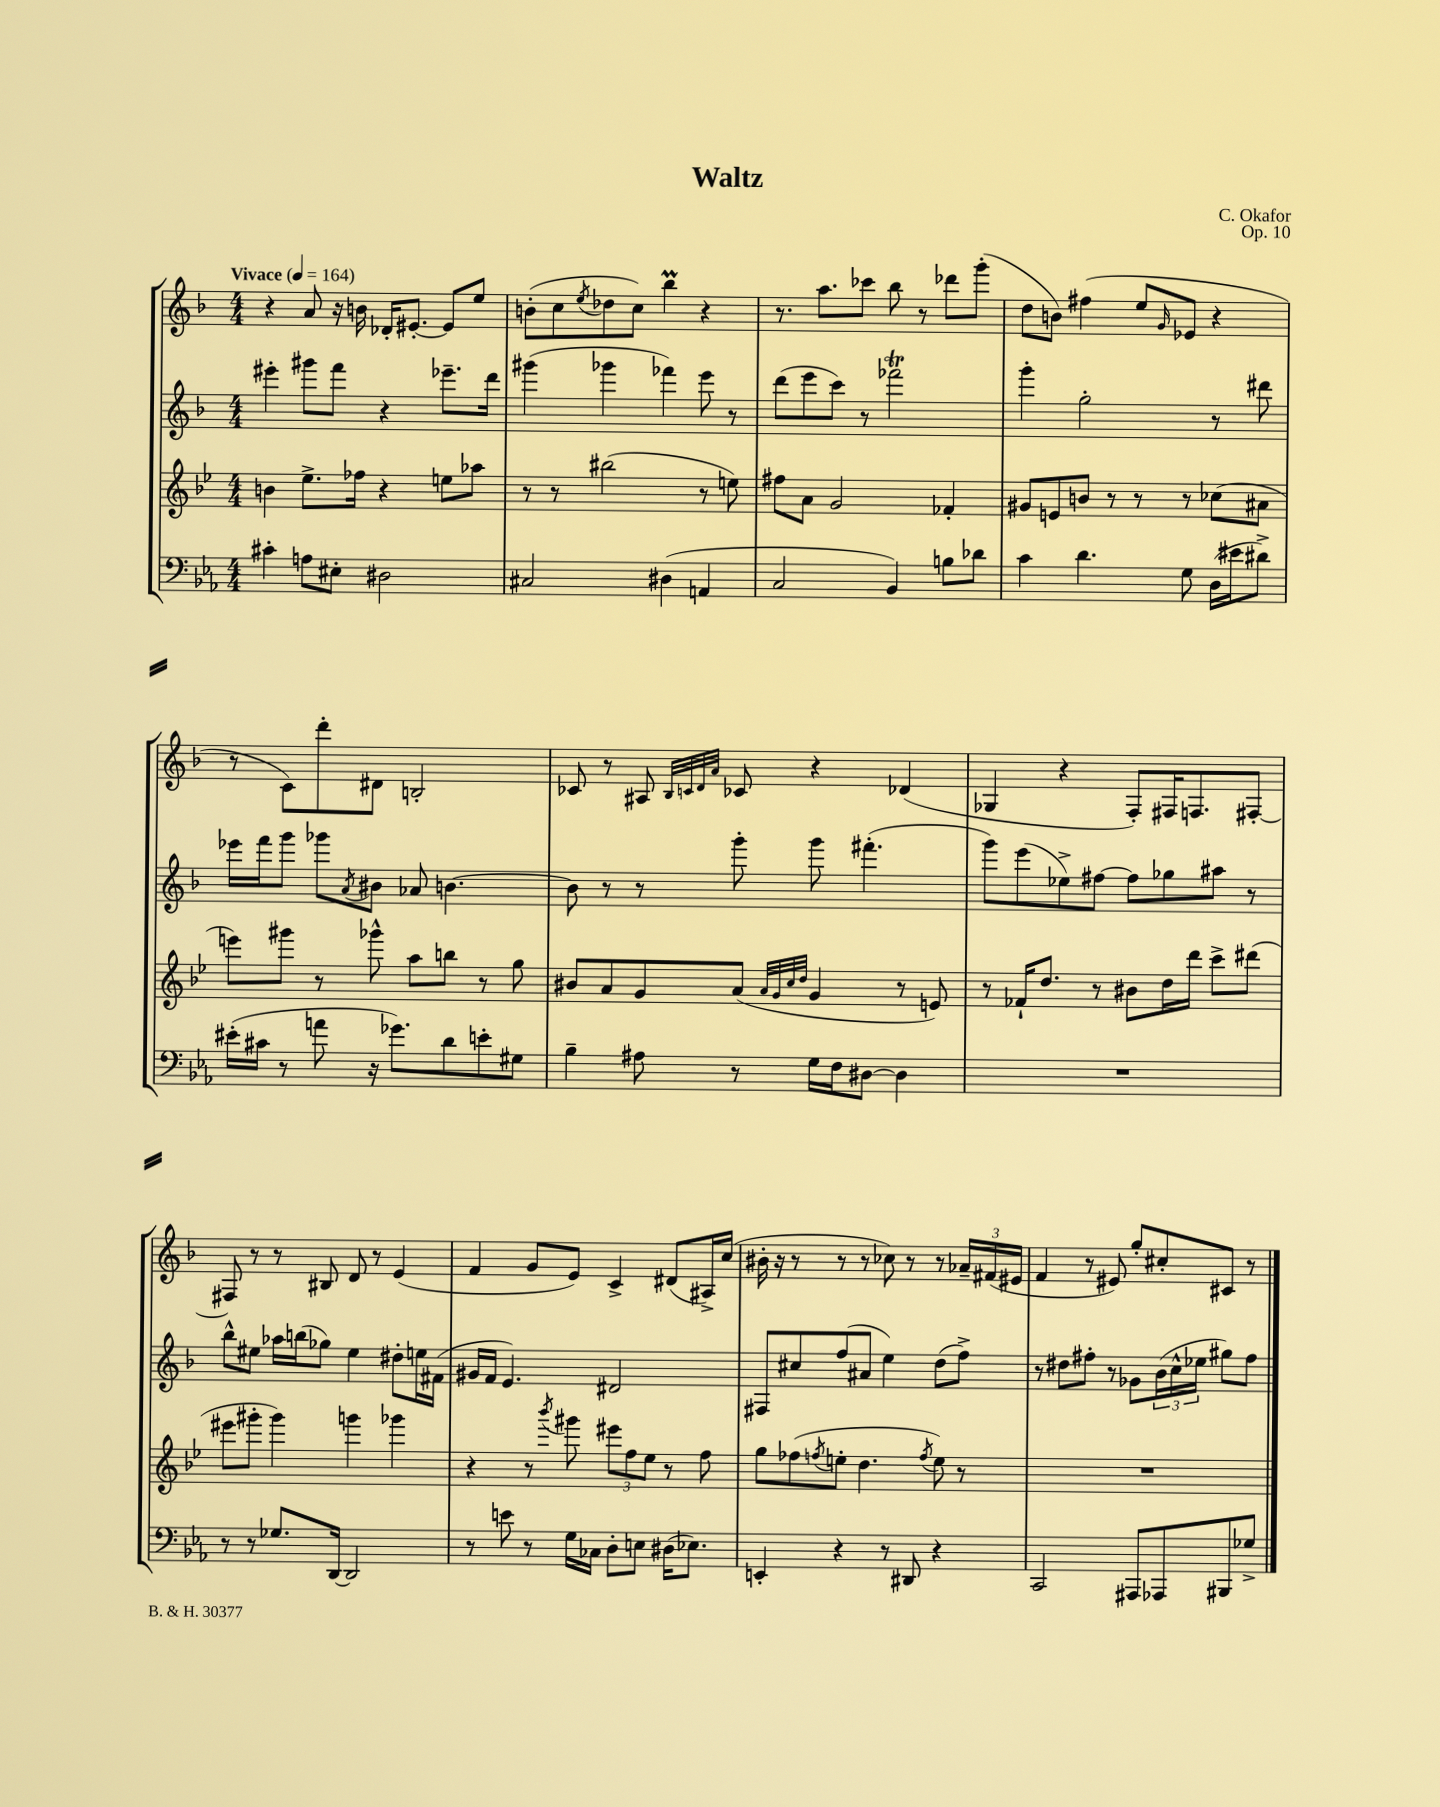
\header { title = "Waltz" composer = "C. Okafor" opus = "Op. 10" }
<<
\new StaffGroup <<
\new Staff = "s0" {
    \clef treble \key f \major \numericTimeSignature \time 4/4 \tempo "Vivace" 4 = 164
    r4 a'8 r16 b'16 des'16-. eis'8.~-. eis'8 e''8 |
    b'8-.( c''8 \acciaccatura { e''8 } des''8 c''8) bes''4\prall r4 |
    r8. a''8. ces'''8 bes''8 r8 des'''8 g'''8-.( |
    d''8 b'8) fis''4( e''8 \grace { g'16 } ees'8 r4 |
    r8 c'8) d'''8-. dis'8 b2-. |
    ces'8 r8 ais8 \grace { bes32 c'32 d'32 a'32 } ces'8 r4 des'4( |
    ges4 r4 f8-.) fis16 f8. fis8~-. |
    fis8 r8 r8 bis8 d'8 r8 e'4( |
    f'4 g'8 e'8) c'4-> dis'8( ais16->) c''16( |
    bis'16-. r16 r8 r8 r8 ces''8) r8 r8 \tuplet 3/2 { aes'16-- fis'16( eis'16 } |
    f'4 r8 eis'8) g''8-. cis''8-. cis'8 r8 \bar "|." |
}
\new Staff = "s1" {
    \clef treble \key f \major \numericTimeSignature \time 4/4
    eis'''4-. gis'''8 f'''8 r4 ees'''8.-- d'''16 |
    gis'''4( ges'''4 fes'''4) e'''8 r8 |
    d'''8( e'''8 c'''8) r8 fes'''2\trill |
    g'''4-. g''2-. r8 dis'''8 |
    ees'''16 f'''16 g'''8 ges'''8 \acciaccatura { a'8 } bis'8 aes'8 b'4.~ |
    b'8 r8 r8 g'''8-. g'''8 fis'''4.-.( |
    g'''8) e'''8( ees''8->) fis''8~ fis''8 ges''8 ais''8 r8 |
    bes''8-^ eis''8 aes''16 b''16( ges''8) eis''4 dis''8-. e''16 fis'16( |
    gis'16 f'16 e'4.) dis'2 |
    fis8 cis''8 f''8( ais'8 e''4) d''8( f''8->) |
    r8 dis''8 fis''8-. r8 ges'8 \tuplet 3/2 { bes'16( c''16-^ ees''16 } gis''8) fis''8 \bar "|." |
}
\new Staff = "s2" {
    \clef treble \key bes \major \numericTimeSignature \time 4/4
    b'4 ees''8.-> fes''16 r4 e''8 aes''8 |
    r8 r8 bis''2( r8 e''8) |
    fis''8 a'8 g'2 fes'4-. |
    gis'8 e'8 b'8 r8 r8 r8 ces''8( ais'8 |
    e'''8) gis'''8 r8 ges'''8-^ a''8 b''8 r8 g''8 |
    bis'8 a'8 g'8 a'8( \grace { a'32 g'32 c''32 d''32 } g'4 r8 e'8) |
    r8 fes'16-! d''8. r8 bis'8 d''16 d'''16 c'''8-> dis'''8( |
    eis'''8 gis'''8-. gis'''4) g'''4 ges'''4 |
    r4 r8 \acciaccatura { bes'''8 } gis'''8 \tuplet 3/2 { eis'''8 f''8 ees''8 } r8 f''8 |
    g''8 fes''8( \acciaccatura { f''8 } e''8-. d''4. \acciaccatura { f''8 } e''8) r8 |
    R1 \bar "|." |
}
\new Staff = "s3" {
    \clef bass \key ees \major \numericTimeSignature \time 4/4
    cis'4-. a8 eis8-. dis2 |
    cis2 dis4( a,4 |
    c2 bes,4) b8 des'8 |
    c'4 d'4. g8 d16( eis'16 dis'8->) |
    eis'16-.( cis'16 r8 a'8 r16 ges'8.) d'8 e'8-. gis8 |
    bes4-- ais8 r8 g16 f16 dis8~ dis4 |
    R1 |
    r8 r8 ges8. d,16~ d,2 |
    r8 e'8 r8 g16 ces16 d8-. e8 dis16( ees8.) |
    e,4-. r4 r8 dis,8 r4 |
    c,2 ais,,8 aes,,8 bis,,8 ges8-> \bar "|." |
}
>>
>>
\layout { \context { \Score \remove "Bar_number_engraver" } }
